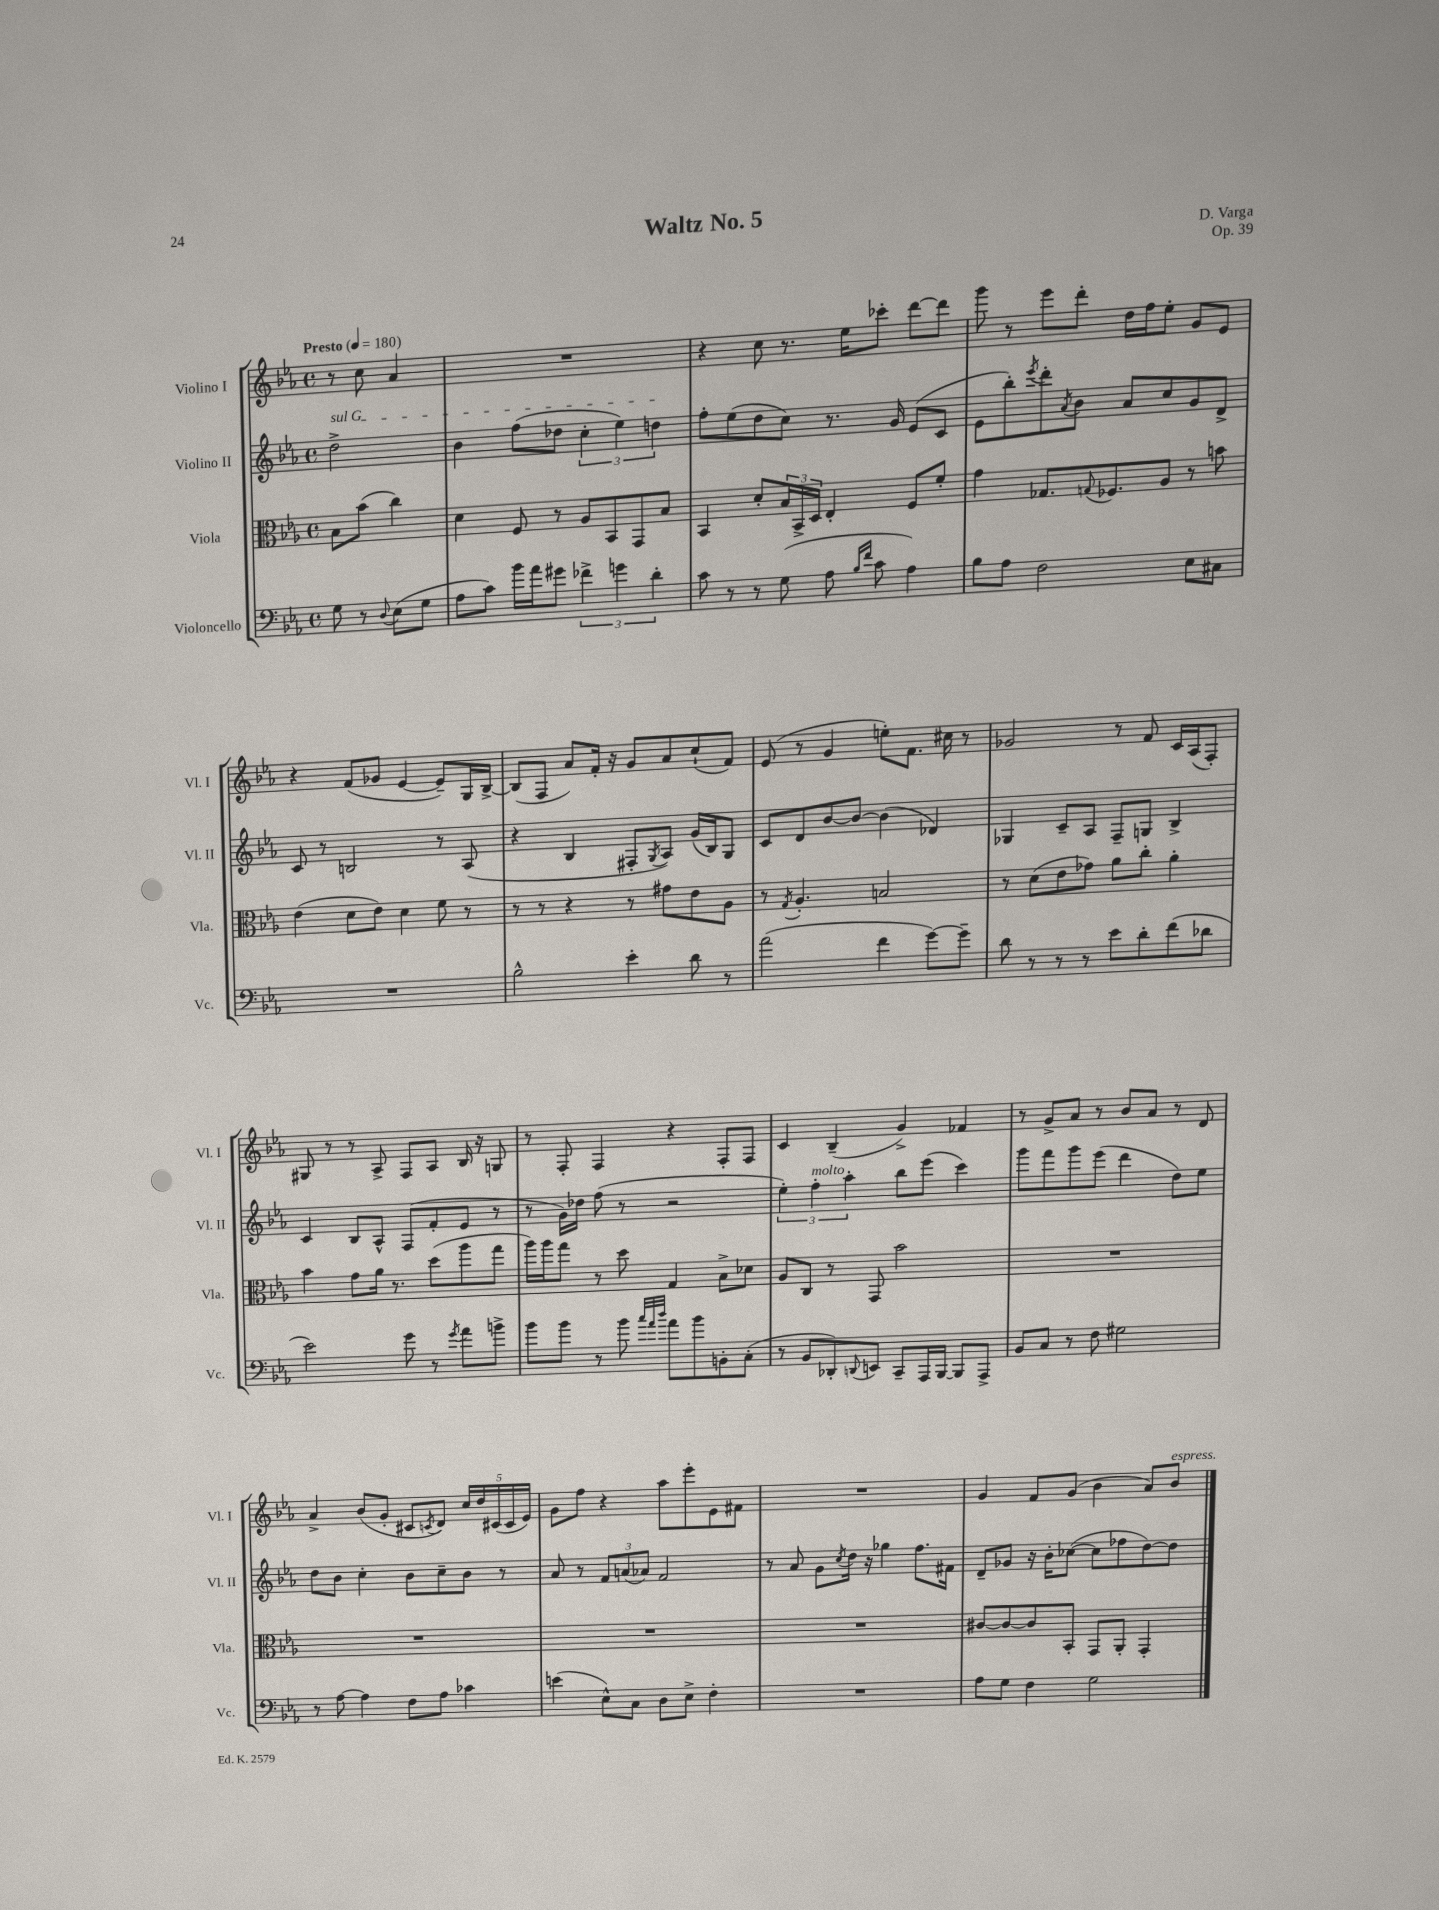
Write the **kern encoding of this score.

**kern	**kern	**kern	**kern
*staff4	*staff3	*staff2	*staff1
*clefF4	*clefC3	*clefG2	*clefG2
*k[b-e-a-]	*k[b-e-a-]	*k[b-e-a-]	*k[b-e-a-]
*M4/4	*M4/4	*M4/4	*M4/4
*met(c)	*met(c)	*met(c)	*met(c)
*MM180	*MM180	*MM180	*MM180
8G	8B-	2dd^	8r
8r	(8b-	.	8cc
8qqD	.	.	.
(8E-	4cc)	.	4a-
8G	.	.	.
=	=	=	=
8A-	4d	4b-	1r
8c)	.	.	.
16b-	8F	(8ff	.
16a-	.	.	.
8g#	8r	8dd-	.
6f-^	8A-	6cc'	.
.	8BB-	.	.
6g	.	6ee-)	.
.	8GG	.	.
6d'	.	6dd	.
.	8B-	.	.
=	=	=	=
8c	4BB-	8ff'	4r
8r	.	(8ee-	.
8r	8d'	8dd	8cc
(8G	24B-	8cc)	8.r
.	24BB-^	.	.
.	24D	.	.
8A-	4E-'	8.r	.
.	.	.	16ee-
16qqB-	.	.	.
16qqf	.	.	.
8c	.	.	8ccc-'
.	.	16g	.
4A-)	8F	(8e-	[8ddd
.	8f'	8c	8ddd]
=	=	=	=
8B-	4g	8e-	8ggg
8A-	.	8bb-')	8r
.	.	8qeee-	.
2F	8.G-	8ddd'	8eee-
.	.	8qa-	.
.	.	8b-	8ddd'
.	8qqG	.	.
.	8.F-	.	.
.	.	8a-	16dd
.	.	.	16ff
.	8A-	8cc	8ee-'
8E-	8r	8g	8g
8C#	8b	8d^	8e-
=	=	=	=
1r	(4e-	8c	4r
.	.	8r	.
.	8d	2B	(8f
.	8e-)	.	8g-
.	4d	.	[4e-
.	8f	8r	8e-~])
.	8r	(8A-	16G
.	.	.	[16B-^
=	=	=	=
2B-^^	8r	4r	(8B-]
.	8r	.	8F
.	4r	4B-	8a-)
.	.	.	16f'
.	.	.	16r
4e-'	8r	8F#'	8g
.	.	8qG	.
.	8g#	8A-)	8a-
8d	8e-	(16g	(8cc`
.	.	16B-)	.
8r	8A-	8G	8f)
=	=	=	=
(2a-	8r	8c	(8e-
.	8qG	.	.
.	4.A-'	8d	8r
.	.	[8b-	4g
.	.	8b-_	.
4f	2B	(4b-]	8ee')
.	.	.	8.f
[8g)	.	4d-)	.
.	.	.	16cc#
8g~]	.	.	8r
=	=	=	=
8d	8r	4G-	2g-
8r	(8d	.	.
8r	8e-	8c~	.
8r	8g-)	8A-	.
8e-	8a-	8F~	8r
8d'	8cc'	8G	8f
(8f	4a-'	4B-^	16c
.	.	.	(16A-
8d-	.	.	8F')
=	=	=	=
2e-)	4b-	4c	8G#
.	.	.	8r
.	8g	8B-	8r
.	16a-	8A-^^	8A-^
.	8.r	.	.
8g	.	(8F	8F
8r	(8dd	8f'	8A-
8qg	.	.	.
8a-	8aa-	8e-	16B-
.	.	.	16r
8b^	8gg	8r	8G
=	=	=	=
8b-	16aa-)	8r	8r
.	16aa-	.	.
8b-	8gg	16g)	8F'
.	.	16dd-	.
8r	8r	(8ff	4F
8b-	8dd	8r	.
32qqcc	.	.	.
32qqa-	.	.	.
32qqdd	.	.	.
8a-	4G	2r	4r
8b-	.	.	.
8BB'	8B-^	.	8F'
(8C'	8d-	.	8F
=	=	=	=
8r	8A-	6ee-')	4c
8BB-	8C	.	.
.	.	6ff'	.
8DD-')	8r	.	(4B-~
.	.	6aa-'	.
8qqDD	.	.	.
8EE	8GG	.	.
8CC~	2b-	8bb-	4g^)
16AAA-	.	(8eee-	.
[16BBB-	.	.	.
8BBB-]	.	4ccc)	4f-
8AAA-^	.	.	.
=	=	=	=
8BB-	1r	8ggg	8r
8C	.	8fff	8g^
8r	.	8ggg	8a-
8F	.	(8eee-	8r
2G#	.	4ddd	8b-
.	.	.	8a-
.	.	8dd)	8r
.	.	8ee-	8d
=	=	=	=
8r	1r	8dd	4a-^
[8A-	.	8b-	.
4A-]	.	4cc'	(8b-
.	.	.	8g'
8F	.	8b-	8c#
.	.	.	8qc
8A-	.	8cc~	8d)
4c-	.	8b-	20cc
.	.	.	20dd
.	.	.	(20c#
.	.	8r	.
.	.	.	20c#
.	.	.	20e-)
=	=	=	=
(4e	1r	8a-	8g
.	.	8r	8ff
8E-^^)	.	12f	4r
.	.	(12a	.
8C	.	.	.
.	.	12a-)	.
8D	.	2f	8aa-
8E-^	.	.	8eee-'
4F'	.	.	8e-
.	.	.	8f#
=	=	=	=
1r	1r	8r	1r
.	.	8a-	.
.	.	8g	.
.	.	8qcc	.
.	.	16dd	.
.	.	16r	.
.	.	4gg-	.
.	.	8.ff	.
.	.	16f#	.
=	=	=	=
8A-	[8c#	8d~	4g
8G	8c#_	8g-	.
4F	8c#]	16r	8f
.	.	16b-'	.
.	8BB-'	([8cc-	(8g
2G	8GG	8cc-]	4b-
.	8AA-'	8ff-	.
.	4GG'	[8dd)	8a-)
.	.	8dd]	8b-
==	==	==	==
*-	*-	*-	*-
